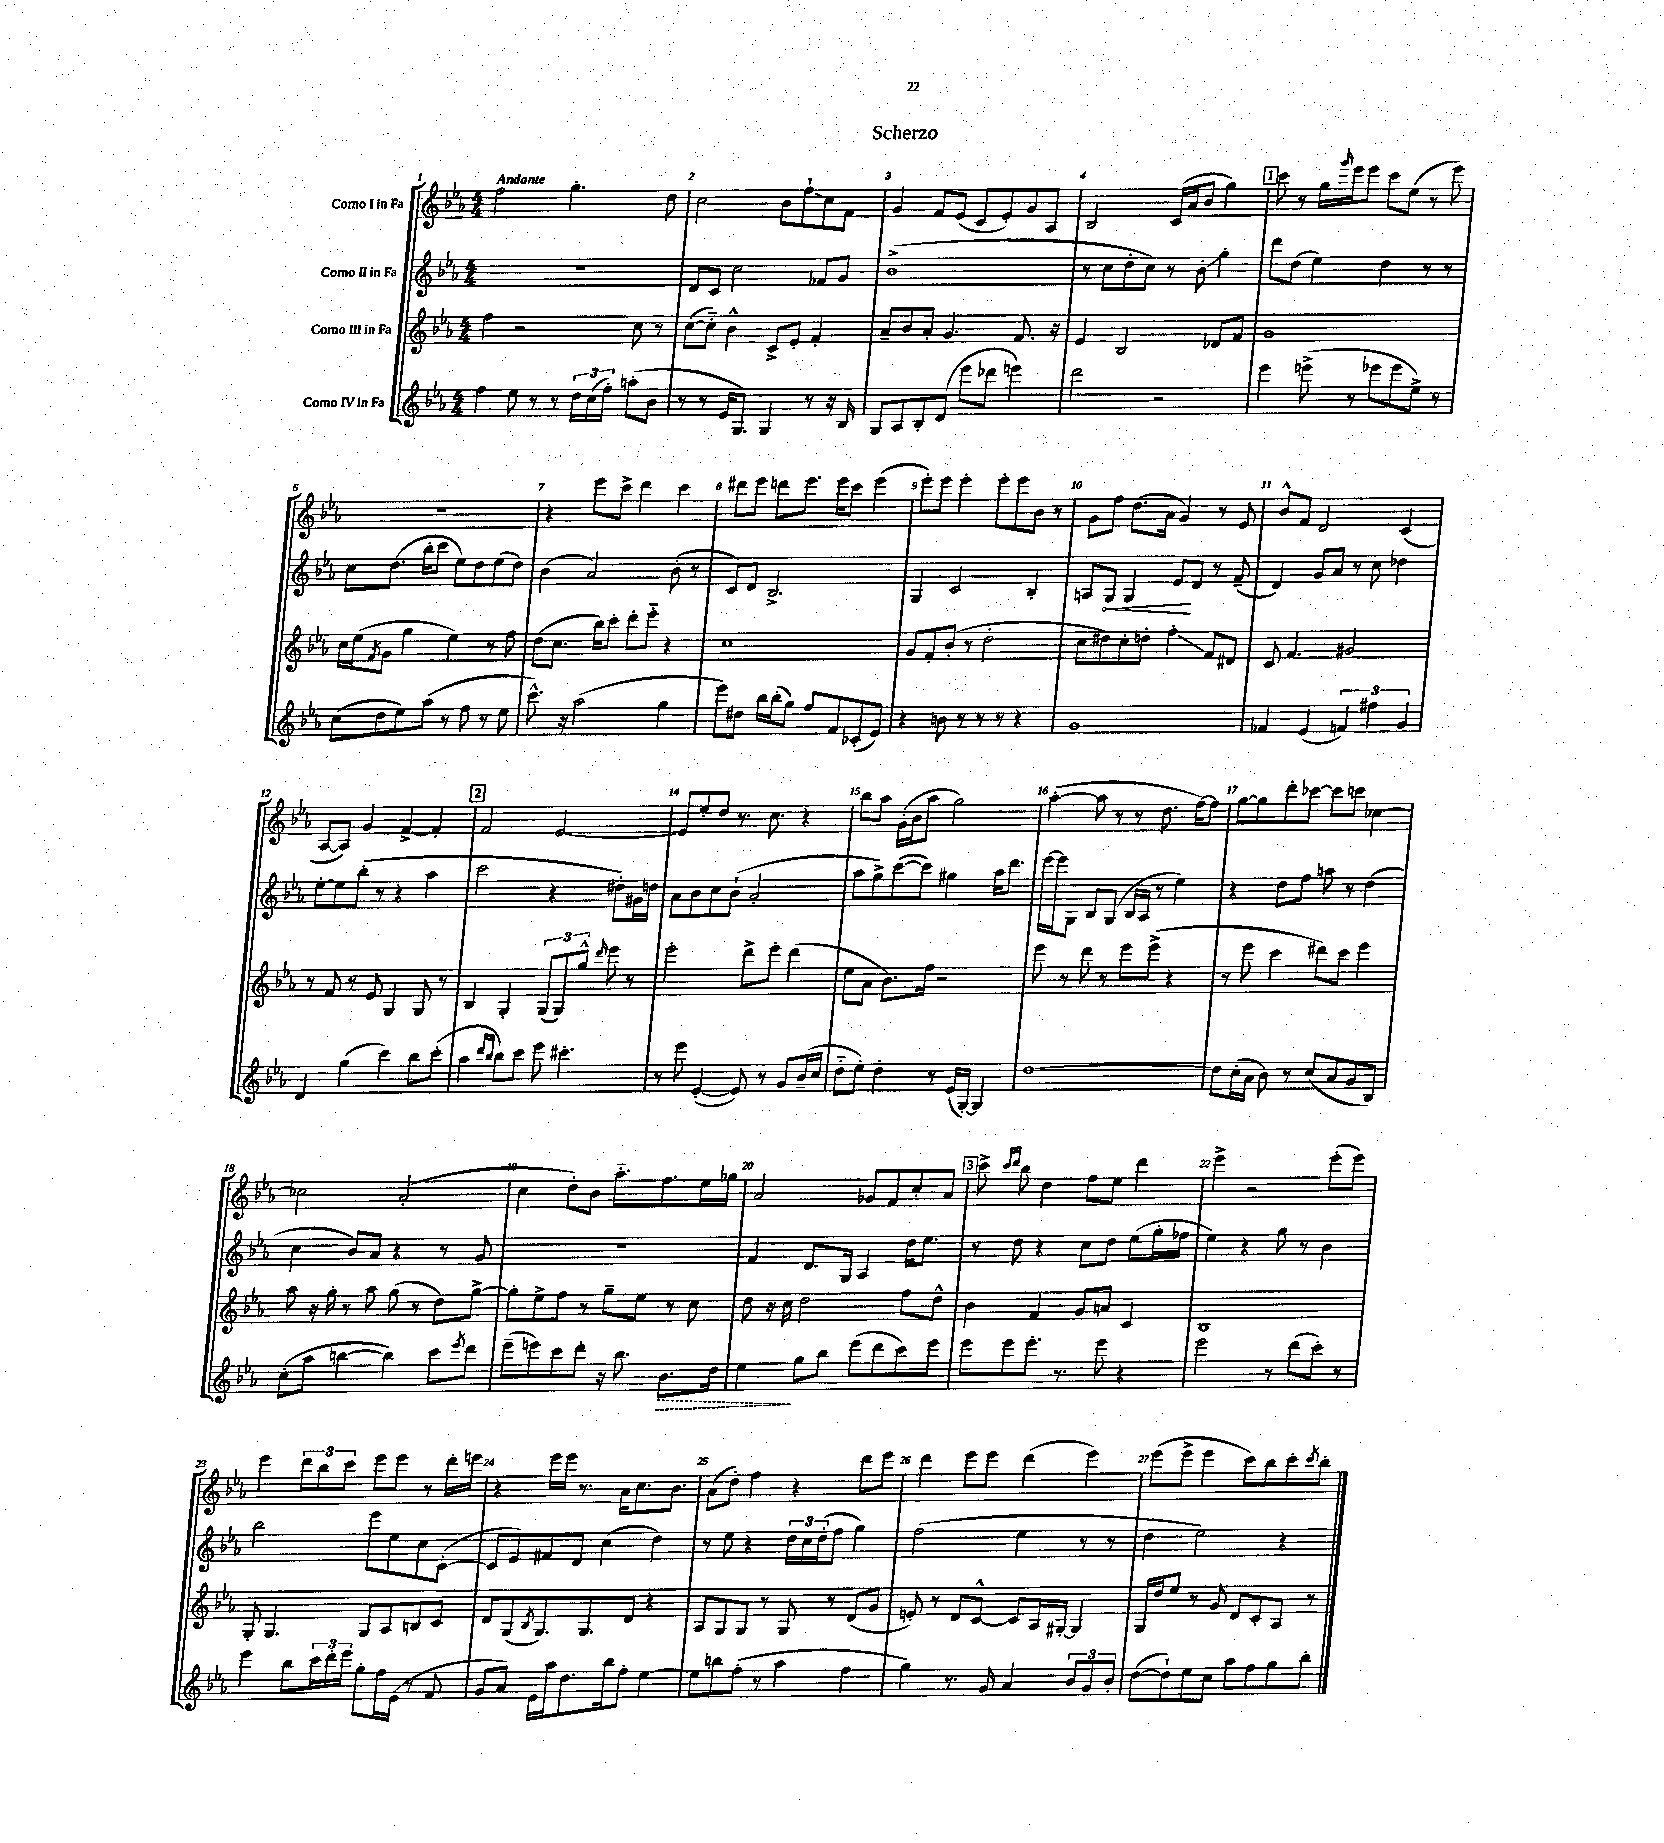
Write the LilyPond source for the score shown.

\header { title = "Scherzo" }
<<
\new StaffGroup <<
\new Staff = "s0" \with { instrumentName = "Corno I in Fa" } {
    \clef treble \key ees \major \numericTimeSignature \time 4/4 \tempo "Andante"
    f''2 g''4.-. d''8 |
    c''2 bes'8 f''8-!\glissando c''8 f'8 |
    g'4 f'8 ees'8( c'8 ees'8-.) g'8 aes8 |
    bes2 c'16( aes'16 bes'8 g''4) |
    \mark \markup { \box "1" } c'''8 r8 g''16 \grace { g'''16 } ees'''16 ees'''8 c'''8 ees''8( r8 ees'''8) |
    r1 |
    r4 ees'''8 c'''8-> d'''4 c'''4 |
    dis'''8 ees'''8 d'''8 ees'''8. ees'''16 c'''8 ees'''4( |
    ees'''8-.) ees'''8 ees'''4-. ees'''8-. ees'''8 bes'8 r8 |
    g'8 f''8 d''8.( aes'16 g'4) r8 ees'8 |
    bes'8-^ f'8 d'2 c'4( |
    aes8~ aes8) g'4 f'4~-> f'4-. |
    \mark \markup { \box "2" } f'2 ees'2~ |
    ees'8 ees''8-. d''8 r8. c''8. r4 |
    bes''8 aes''8 g'16-.( bes'16 aes''8 g''2) |
    aes''4~-.( aes''8 r8 r8 d''8. f''16~) f''8 |
    g''8~ g''8 d'''8-. ces'''8~ ces'''8 c'''8 ces''4~ |
    ces''2 aes'2-.( |
    c''4 d''8-.) bes'8 aes''8.-_ f''8. ees''16 ges''16 |
    aes'2 ges'8 f'8 c''8-. aes'8 |
    \mark \markup { \box "3" } c'''8-> \grace { c'''16 d'''16 } bes''8 d''4 f''8 ees''8 d'''4 |
    ees'''4-> r2 ees'''8-.( ees'''8) |
    ees'''4 \tuplet 3/2 { d'''8 bes''8 c'''8 } ees'''8 ees'''8 r8 d'''16-. e'''16 |
    r4 ees'''16 ees'''16 r8. aes'16 c''8. bes'8. |
    aes'8( d''8-.) f''4 r4 d'''8 ees'''8 |
    d'''4 ees'''8 ees'''8 d'''4( ees'''4) |
    ees'''8( ees'''8-> ees'''4 c'''8) bes''8 c'''8-. \acciaccatura { c'''8 } bes''8-. \bar "|." |
}
\new Staff = "s1" \with { instrumentName = "Corno II in Fa" } {
    \clef treble \key ees \major \numericTimeSignature \time 4/4
    R1 |
    d'8 c'8 c''2 fes'8 g'8 |
    bes'1->( |
    r8 c''8 d''8-. c''8) r8 bes'8-.\glissando g''4-. |
    \mark \markup { \box "1" } d'''8 d''8( ees''4) d''4 r8 r8 |
    c''8 d''8.( bes''16-. c'''8 ees''8) d''8 ees''8( d''8) |
    bes'4( aes'2) bes'8-.( r8 |
    c'8) d'8 bes2.-> |
    g4 c'2 bes4-. |
    a8 \once \override Hairpin.circled-tip = ##t g8\< g4 ees'8\! d'8 r8 f'8--( |
    d'4) g'8 aes'8 r8 c''8 des''4 |
    ees''8~-. ees''8 bes''8-.( r8 r4 aes''4 |
    \mark \markup { \box "2" } c'''2 r4 dis''8-.) gis'16 d''16 |
    aes'8 bes'8 c''8 bes'8-!( aes'2-. |
    aes''8 g''8->) c'''8~( c'''8) gis''4 aes''16 d'''8. |
    ees'''16~ ees'''16 g8 bes8 g8( bes16 aes16 r8 ees''4) |
    r4 d''8 f''8 a''8 r8 d''4( |
    c''4 bes'8) aes'8 r4 r8 g'8 |
    R1 |
    f'4 d'8. g16 aes4 d''16 ees''8. |
    \mark \markup { \box "3" } r8 d''8 r4 c''8 d''8 ees''8( g''16-. fes''16 |
    ees''4) r4 g''8 r8 bes'4 |
    bes''2 ees'''8 ees''8 c''8 c'8~-.( |
    c'8 ees'8) fis'8 d'8 c''4( d''4) |
    r8 ees''8 r4 \tuplet 3/2 { d''16 c''16 d''16-.( } f''8 g''4) |
    f''2( ees''4 r8 r8 |
    d''4 ees''2) r4 \bar "|." |
}
\new Staff = "s2" \with { instrumentName = "Corno III in Fa" } {
    \clef treble \key ees \major \numericTimeSignature \time 4/4
    f''4 r2 c''8 r8 |
    c''8~( c''8-_) bes'4-^ c'8-> ees'8-. f'4-. |
    aes'8-- bes'8 aes'8-. g'4. f'8. r16 |
    ees'4 bes2 des'8 f'8 |
    \mark \markup { \box "1" } g'1 |
    c''16 ees''16( \acciaccatura { f'8 } g'8 g''4 ees''4) r8 f''8 |
    d''8( c''8. bes''16) c'''8-. d'''8-. ees'''8-_ r4 |
    c''1 |
    g'8 f'8-. bes'8-.( r8 d''2-. |
    c''8 dis''8) c''8-. d''8-. f''4-.\glissando f'8 dis'8 |
    c'8 f'4. gis'2 |
    r8 f'8 r8 ees'8 g4 g8 r8 |
    \mark \markup { \box "2" } bes4 g4-. \tuplet 3/2 { g8( g8) g''8-^ } \grace { d'''16 } ees'''8 r8 |
    ees'''2-. d'''8-> ees'''8-. d'''4( |
    ees''8 aes'8 bes'8.) f''16 r2 |
    ees'''8 r8 d'''8 r8 ees'''8 ees'''8->( r4 |
    r8 ees'''8 c'''4 dis'''8) c'''8 ees'''4 |
    aes''8 r16 g''16-. r8 aes''8 g''8( r8 d''8) g''8~-> |
    g''8-. ees''8-> f''8 r8 g''8-- ees''8 r8 c''8 |
    d''8 r16 c''16 d''2 f''8 d''8-^ |
    \mark \markup { \box "3" } bes'4 f'4 g'8 a'8 c'4 |
    bes1 |
    g8-. g4. g8 aes8 b8 c'8 |
    d'8 g8( \acciaccatura { bes8 } g8.) g8. d'8 r4 |
    aes8 g8 g8 r8 g8 r8 d'8( g'8 |
    e'8-.) r8 d'8 c'8~-^ c'8 aes16 gis16~-. gis4 |
    g16 d''16 ees''8 r8 g'8 d'8 c'8-. aes8 r8 \bar "|." |
}
\new Staff = "s3" \with { instrumentName = "Corno IV in Fa" } {
    \clef treble \key ees \major \numericTimeSignature \time 4/4
    f''4 ees''8 r8 r8 \tuplet 3/2 { d''16 c''16( f''16-.) } a''8-.( bes'8 |
    r8 r8 ees'16 g8.) g4 r8 r16 bes16 |
    g8 aes8 bes8-. d'8( ees'''8 des'''8 e'''4) |
    d'''2 r2 |
    \mark \markup { \box "1" } ees'''4 e'''8->( r8 ees'''8 ees'''8 ees''8->) r8 |
    c''8( d''8 ees''8) aes''8( r8 f''8 r8 ees''8 |
    c'''8.-^) r16 aes''2( g''4 |
    ees'''8) dis''8 bes''16 bes''16-.( g''8) f''8 f'8 ces'8-.( ees'8) |
    r4 b'8 r8 r8 r8 r4 |
    g'1 |
    fes'4 ees'4( \tuplet 3/2 { f'4) fis''4 g'4 } |
    d'4 g''4( c'''4) bes''8 c'''8-.( |
    \mark \markup { \box "2" } aes''4 \grace { d'''16 bes''16 } bes''8) c'''8 ees'''8 cis'''4.-. |
    r8 ees'''8 ees'4~-.( ees'8) r8 g'8 bes'16--( c''16 |
    d''8-_ ees''8-.) d''4-. r8 ees'16( g16~-.) g4 |
    d''1~ |
    d''8 c''16-.( aes'16 bes'8) r8 c''8( aes'8 g'8 bes8) |
    c''8-.( aes''8 b''4~ b''4) c'''8 \acciaccatura { ees'''8 } d'''8 |
    ees'''8--( e'''8) c'''8 d'''8-. r16 bes''8. \once \override Hairpin.style = #'dashed-line bes'8.\> d''16 |
    ees''4\! g''8 bes''8 ees'''8( d'''8 c'''8) ees'''8 |
    \mark \markup { \box "3" } ees'''8 ees'''8 ees'''8.-. r8. ees'''8 r4 |
    ees'''2 r8 d'''8( c'''8-.) r8 |
    ees'''4 bes''8 \tuplet 3/2 { c'''16 d'''16-. ees'''16 } g''8-. f''16 ees'16( r8 f'8 |
    g'8 aes'8) ees'16 aes''16 d''8. bes''16 f''8-. ees''4~ |
    ees''8 b''8 f''8-.( r8 aes''4 f''4 |
    g''4) r8. g'16 aes'4 \tuplet 3/2 { bes'8 g'8 bes'8-. } |
    d''8~( d''8-!) ees''8 c''8 aes''8 f''8 g''8 bes''8-. \bar "|." |
}
>>
>>
\layout { \context { \Score \override BarNumber.break-visibility = ##(#f #t #t) barNumberVisibility = #all-bar-numbers-visible } }
